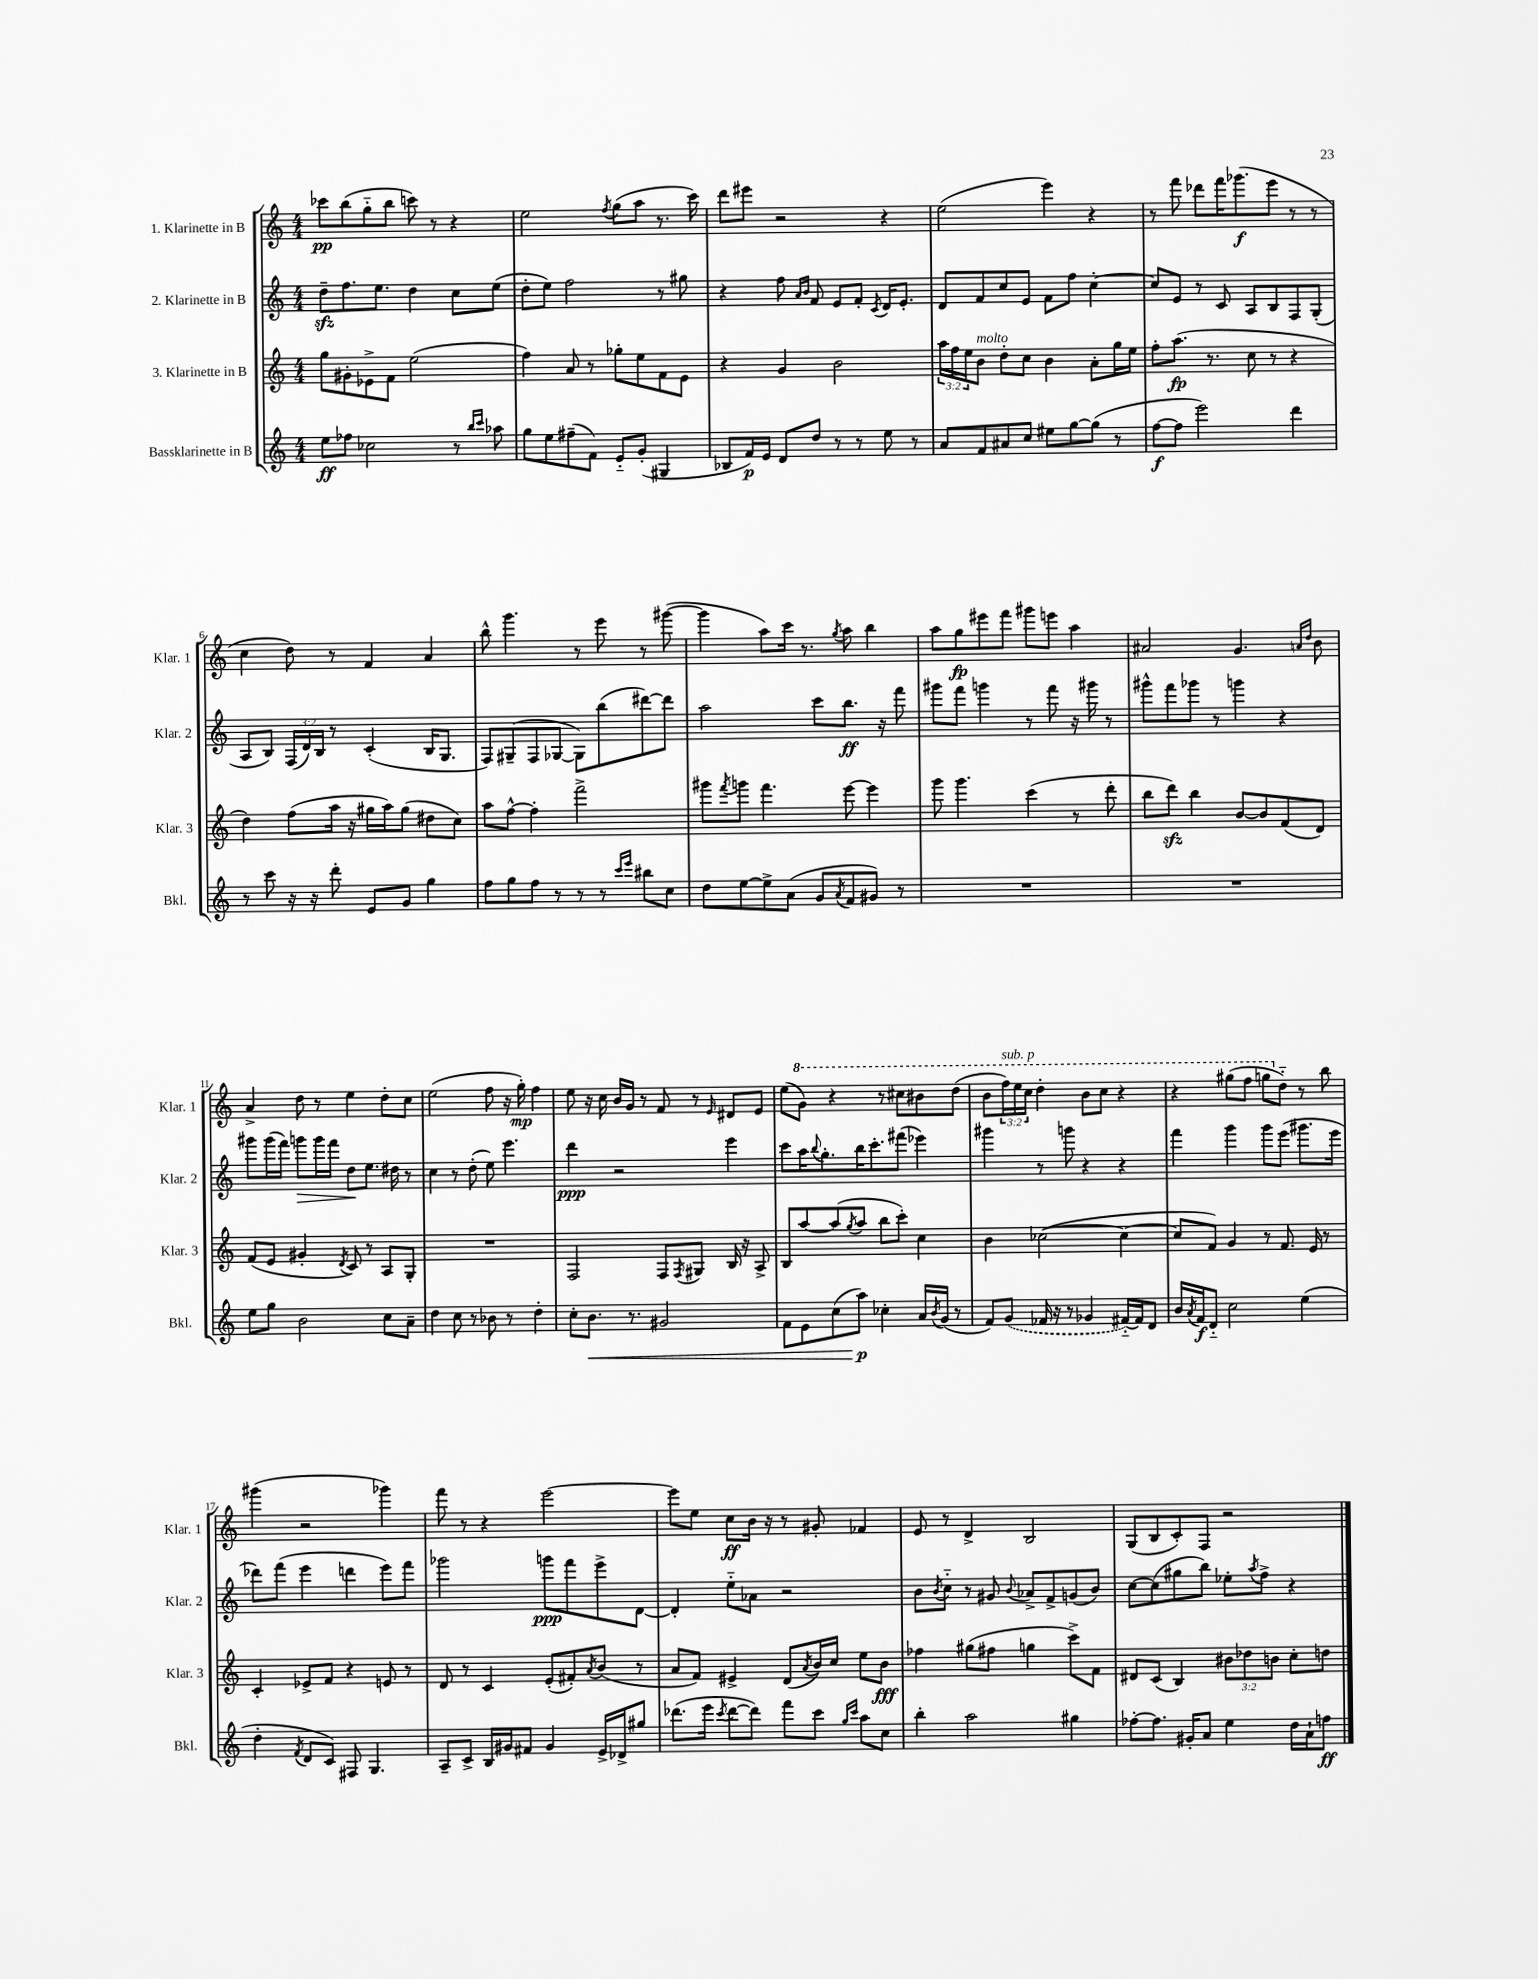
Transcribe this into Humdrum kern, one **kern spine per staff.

**kern	**dynam	**kern	**dynam	**kern	**dynam	**kern	**dynam
*part4	*part4	*part3	*part3	*part2	*part2	*part1	*part1
*staff4	*staff4	*staff3	*staff3	*staff2	*staff2	*staff1	*staff1
*I"Bassklarinette in B	*	*I"3. Klarinette in B	*	*I"2. Klarinette in B	*	*I"1. Klarinette in B	*
*I'Bkl.	*	*I'Klar. 3	*	*I'Klar. 2	*	*I'Klar. 1	*
*clefG2	*	*clefG2	*	*clefG2	*	*clefG2	*
*k[]	*	*k[]	*	*k[]	*	*k[]	*
*M4/4	*	*M4/4	*	*M4/4	*	*M4/4	*
=1	=1	=1	=1	=1	=1	=1	=1
8ee\L	ff	8gg\L	.	8ddzz~\L	.	8ccc-X\L	pp
8ff-X\J	.	8g#X'\	.	8.ff\	.	(8bb\	.
2cc-X\	.	8e-X^\	.	.	.	8gg\	.
.	.	.	.	8.ee\J	.	.	.
.	.	8f\J	.	.	.	8bb\J	.
.	.	(2ee\	.	4dd\	.	8cccn\)	.
.	.	.	.	.	.	8r	.
8r	.	.	.	8cc\L	.	4r	.
16qqbb/LL	.	.	.	.	.	.	.
16qqccc/JJ	.	.	.	.	.	.	.
8aa-X\	.	.	.	(8ee\J	.	.	.
=2	=2	=2	=2	=2	=2	=2	=2
8gg\L	.	4ff\)	.	8dd'\L	.	2ee\	.
8ee\	.	.	.	8ee\J)	.	.	.
(8ff#X~\	.	8a/	.	2ff\	.	.	.
8f\J)	.	8r	.	.	.	.	.
.	.	.	.	.	.	8qff/	.
8e/L	.	8gg-X'\L	.	.	.	(8gg\L	.
(8g'/J	.	8ee\	.	.	.	8aa\J	.
4G#X/	.	8f\	.	8r	.	8.r	.
.	.	8e\J	.	8gg#X\	.	.	.
.	.	.	.	.	.	16ccc\)	.
=3	=3	=3	=3	=3	=3	=3	=3
8B-X/L	.	4r	.	4r	.	8ddd\L	.
16f/L)	p	.	.	.	.	8eee#X\J	.
16e/JJ	.	.	.	.	.	.	.
8d/L	.	4g/	.	8ff\	.	2r	.
.	.	.	.	16qqa/LL	.	.	.
.	.	.	.	16qqb/JJ	.	.	.
8dd/J	.	.	.	8f/	.	.	.
8r	.	2b\	.	8e/L	.	.	.
8r	.	.	.	8f'/J	.	.	.
.	.	.	.	8qc/	.	.	.
8ee\	.	.	.	16d/KL	.	4r	.
.	.	.	.	8.e'/J	.	.	.
8r	.	.	.	.	.	.	.
=4	=4	=4	=4	=4	=4	=4	=4
8a/L	.	24aa\LL	.	8d/L	.	(2ee\	.
.	.	24ff\	.	.	.	.	.
.	.	24ee\J	.	.	.	.	.
!	!	!LO:TX:a:i:t=molto	!	!	!	!	!
8f/	.	8b\J	.	8f/	.	.	.
8a#X/	.	8dd'\L	.	8cc/	.	.	.
8cc/J	.	8cc\J	.	8e/J	.	.	.
8ee#X\L	.	4b\	.	8f\L	.	4eee\)	.
[8gg\	.	.	.	8ff\J	.	.	.
(8gg\J]	.	8a'\L	.	[4cc'\	.	4r	.
8r	.	16gg\L	.	.	.	.	.
.	.	16ee\JJ	.	.	.	.	.
=5	=5	=5	=5	=5	=5	=5	=5
[8ff\L	f	8ff'\L	.	8cc/L]	.	8r	.
8ff\J]	.	(8.aa\J	fp	8e/J	.	8fff\	.
2eee\)	.	.	.	8r	.	8ddd-X\L	.
.	.	8.r	.	.	.	.	.
.	.	.	.	8c/	.	16fff\K	.
.	.	.	.	.	.	(8.ggg-X\	f
.	.	8cc\	.	8A/L	.	.	.
.	.	8r	.	8B/	.	8eee\J	.
4ddd\	.	4r	.	8F/	.	8r	.
.	.	.	.	(8G'/J	.	8r	.
!!LO:LB:g=z
=6	=6	=6	=6	=6	=6	=6	=6
8r	.	4dd\)	.	8A/L	.	4cc\	.
8ccc\	.	.	.	8B/J)	.	.	.
16r	.	(8ff\L	.	(24F/LL	.	8dd\)	.
.	.	.	.	24d/)	.	.	.
16r	.	.	.	.	.	.	.
.	.	.	.	24B/JJ	.	.	.
8ddd'\	.	16aa\Jk	.	8r	.	8r	.
.	.	16r	.	.	.	.	.
8e/L	.	16gg#X\LL	.	(4c'/	.	4f/	.
.	.	16aa\J)	.	.	.	.	.
8g/J	.	(8gg#\J	.	.	.	.	.
4gg\	.	8dd#X\L	.	16B/KL	.	4a/	.
.	.	.	.	8.G/J	.	.	.
.	.	8cc\J)	.	.	.	.	.
=7	=7	=7	=7	=7	=7	=7	=7
8ff\L	.	8aa\L	.	8F/L)	.	8bb^^\	.
8gg\	.	[8ff^^\J	.	(8G#X~/	.	4.ggg\	.
8ff\J	.	4ff'\]	.	8F/	.	.	.
8r	.	.	.	[8G-X/J	.	.	.
8r	.	2fff^\	.	8G-\L])	.	8r	.
8r	.	.	.	(8bb\	.	8eee\	.
16qqccc/LL	.	.	.	.	.	.	.
16qqeee/JJ	.	.	.	.	.	.	.
8bb#X\L	.	.	.	[8ddd#X\)	.	8r	.
8cc\J	.	.	.	8ddd#\J]	.	([8ggg#X\	.
=8	=8	=8	=8	=8	=8	=8	=8
8dd\L	.	8ggg#X\L	.	2aa\	.	4ggg#\]	.
.	.	8qfff/	.	.	.	.	.
[8ee\	.	8gggn\J	.	.	.	.	.
8ee^\]	.	4.fff\	.	.	.	8aa\L)	.
(8a\J	.	.	.	.	.	16ccc\Jk	.
.	.	.	.	.	.	8.r	.
8g/L	.	.	.	8ccc\L	.	.	.
8qa/	.	.	.	.	.	8qgg/	.
8f/	.	[8eee\	.	8.bb\J	ff	8aa\	.
8g#X/J)	.	4eee\]	.	.	.	4bb\	.
.	.	.	.	16r	.	.	.
8r	.	.	.	8fff\	.	.	.
=9	=9	=9	=9	=9	=9	=9	=9
1r	.	8ggg\	.	8ggg#X\L	.	8aa\L	.
.	.	4.ggg\	.	8fff\J	.	8gg\	fp
.	.	.	.	4gggn\	.	8eee#X\	.
.	.	.	.	.	.	8fff\J	.
.	.	(4ccc\	.	8r	.	8ggg#X\L	.
.	.	.	.	8fff\	.	8eeen\J	.
.	.	8r	.	16r	.	4aa\	.
.	.	.	.	16ggg#X\	.	.	.
.	.	8ddd'\	.	8r	.	.	.
=10	=10	=10	=10	=10	=10	=10	=10
1r	.	8bb\L	.	8ggg#X^^\L	.	2a#X/	.
.	.	8dddzz\J)	.	8fff\	.	.	.
.	.	4bb\	.	8ggg-X\J	.	.	.
.	.	.	.	8r	.	.	.
.	.	[8b/L	.	4gggn\	.	4.g/	.
.	.	8b/]	.	.	.	.	.
.	.	(8f/	.	4r	.	.	.
.	.	.	.	.	.	16qqan/LL	.
.	.	.	.	.	.	16qqdd/JJ	.
.	.	8d/J)	.	.	.	8b\	.
!!LO:LB:g=z
=11	=11	=11	=11	=11	=11	=11	=11
8ee\L	.	(8f/L	.	8ggg#X\L	.	4a^/	.
8gg\J	.	8e/J	.	(16ggg#\L	.	.	.
.	.	.	.	16fff\JJ)	.	.	.
!	!	!	!	!	!LO:HP:b	!	!
2b\	.	4g#X'/	.	8gggn\L	>	8dd\	.
.	.	.	.	16ggg\L	.	8r	.
.	.	.	.	16fff\JJ	.	.	.
.	.	8qd/	.	.	.	.	.
.	.	8c/)	.	8dd\L	.	4ee\	.
.	.	8r	.	8.ee\J	]	.	.
8cc\L	.	8A/L	.	.	.	8dd'\L	.
.	.	.	.	16dd#X\	.	.	.
8a~\J	.	8G'/J	.	8r	.	8cc\J	.
=12	=12	=12	=12	=12	=12	=12	=12
4dd\	.	1r	.	4cc\	.	(2ee\	.
8cc\	.	.	.	8r	.	.	.
8r	.	.	.	(8dd'\	.	.	.
8b-X\	.	.	.	8ee\)	.	8ff\	.
8r	.	.	.	4.eee\	.	16r	.
.	.	.	.	.	.	16gg'\)	mp
4dd'\	.	.	.	.	.	4ff\	.
=13	=13	=13	=13	=13	=13	=13	=13
8cc'\L	.	2F/	.	4ddd\	ppp	8ee\	.
!	!LO:HP:b	!	!	!	!	!	!
8.b\J	<	.	.	.	.	16r	.
.	.	.	.	.	.	16cc\	.
.	.	.	.	2r	.	16b/LL	.
8.r	.	.	.	.	.	16g/JJ	.
.	.	.	.	.	.	8r	.
2g#X/	.	8F/L	.	.	.	8f/	.
.	.	8qF/	.	.	.	.	.
.	.	8G#X/J	.	.	.	8r	.
.	.	.	.	.	.	16qqe/	.
.	.	16B/	.	4eee\	.	8d#X/L	.
.	.	16r	.	.	.	.	.
.	.	8A^/	.	.	.	8e/J	.
=14	=14	=14	=14	=14	=14	=14	=14
8f\L	.	8B/L	.	8ccc\L	.	(8ee\L	.
*	*	*	*	*	*	*8va	*
8e\	.	[8aa/	.	16aa\K	.	8gg\J)	.
.	.	.	.	8qqbb/	.	.	.
.	.	.	.	8.gg'\	.	.	.
(8cc\	.	(8aa/]	.	.	.	4r	.
.	.	8qgg/	.	.	.	.	.
8aa\J)	p	8aa/J	.	16bb\K	.	.	.
.	.	.	.	8.ccc'\	.	.	.
4cc-X'\	[	8bb\L	.	.	.	8r	.
.	.	8ccc'\J)	.	(8fff#X\J	.	8ccc#X\L	.
16a/LL	.	4cc\	.	4eee-X\)	.	8bb#X\	.
8qb/	.	.	.	.	.	.	.
(16g/JJ	.	.	.	.	.	.	.
8r	.	.	.	.	.	(8ddd\J	.
=15	=15	=15	=15	=15	=15	=15	=15
8f/L)	.	4b\	.	4ggg#X\	.	8bb\L	.
!	!	!	!	!	!	!LO:TX:a:i:t=sub. p	!
(8g/J	.	.	.	.	.	24fff\L)	.
.	.	.	.	.	.	24eee\	.
.	.	.	.	.	.	24ccc\JJ	.
16f-X/	.	([2cc-X\	.	8r	.	4ddd'\	.
16r	.	.	.	.	.	.	.
8r	.	.	.	8gggn\	.	.	.
4g-X/	.	.	.	4r	.	8bb\L	.
.	.	.	.	.	.	8ccc\J	.
[16f#X/LL)	.	4cc-\_	.	4r	.	4r	.
16f#/J]	.	.	.	.	.	.	.
8d/J	.	.	.	.	.	.	.
=16	=16	=16	=16	=16	=16	=16	=16
16b/LL	.	8cc-/L]	.	4fff\	.	4r	.
8qa/	.	.	.	.	.	.	.
16f/J	f	.	.	.	.	.	.
8d/J	.	8f/J)	.	.	.	.	.
2cc\	.	4g/	.	4ggg\	.	(8ggg#X\L	.
.	.	.	.	.	.	8fff\J	.
.	.	8r	.	8ggg\L	.	8gggn\L	.
*	*	*	*	*	*	*X8va	*
.	.	8.f/	.	(8eee\J	.	8dd\J)	.
(4ee\	.	.	.	8.ggg#X\L	.	8r	.
.	.	16e/	.	.	.	.	.
.	.	8r	.	.	.	8bb\	.
.	.	.	.	16eee\Jk	.	.	.
!!LO:LB:g=z
=17	=17	=17	=17	=17	=17	=17	=17
4dd'\	.	4c'/	.	8ddd-X\L)	.	(4ggg#X\	.
.	.	.	.	(8fff\J	.	.	.
8qf/	.	.	.	.	.	.	.
8d/L	.	8e-X^/L	.	4eee\	.	2r	.
8c/J)	.	8f/J	.	.	.	.	.
8F#X/	.	4r	.	4dddn\	.	.	.
4.G/	.	.	.	.	.	.	.
.	.	8en/	.	8eee\L)	.	4ggg-X\)	.
.	.	8r	.	8fff\J	.	.	.
=18	=18	=18	=18	=18	=18	=18	=18
8A~/L	.	8d/	.	2ggg-X\	.	8fff\	.
8c^/J	.	8r	.	.	.	8r	.
16B/LL	.	4c/	.	.	.	4r	.
16g#X/J	.	.	.	.	.	.	.
8f#X/J	.	.	.	.	.	.	.
4g#/	.	(8e'/L	.	8gggn\L	ppp	[2eee\	.
.	.	8f#X'/)	.	8fff\	.	.	.
.	.	8qa/	.	.	.	.	.
16e^/LL	.	(8b/J	.	8eee^\	.	.	.
16d-X^/J	.	.	.	.	.	.	.
8gg#X/J	.	8r	.	[8d\J	.	.	.
=19	=19	=19	=19	=19	=19	=19	=19
(8.ddd-X\L	.	8a/L	.	4d'/]	.	8eee\L]	.
.	.	8f/J)	.	.	.	8ee\J	.
16eee\Jk	.	.	.	.	.	.	.
8qccc/	.	.	.	.	.	.	.
[8ddd-\L	.	4e#X^/	.	8ee\L	.	8cc\L	ff
8ddd-\J])	.	.	.	8a-X\J	.	16b\Jk	.
.	.	.	.	.	.	16r	.
8fff\L	.	(8d/L	.	2r	.	8r	.
.	.	8qa/	.	.	.	.	.
8ccc\J	.	16b/L)	.	.	.	8g#X'/	.
.	.	16cc/JJ	.	.	.	.	.
16qqgg/LL	.	.	.	.	.	.	.
16qqccc/JJ	.	.	.	.	.	.	.
8aa\L	.	8ee\L	.	.	.	4f-X/	.
8cc\J	.	8b\J	fff	.	.	.	.
=20	=20	=20	=20	=20	=20	=20	=20
4bb'\	.	4ff-X\	.	8b\L	.	8e/	.
.	.	.	.	8qb/	.	.	.
.	.	.	.	8cc\J	.	8r	.
2aa\	.	(8gg#X\L	.	8r	.	4d^/	.
.	.	8ff#X\J	.	8g#X/	.	.	.
.	.	.	.	8qqb/	.	.	.
.	.	4ggn\	.	8a-X^/L	.	2B/	.
.	.	.	.	8f^/	.	.	.
4gg#X\	.	8ccc^\L)	.	(8gn/	.	.	.
.	.	8f\J	.	8b/J)	.	.	.
=21	=21	=21	=21	=21	=21	=21	=21
[8ff-X'\L	.	8d#X/L	.	[8cc\L	.	(8G/L	.
8.ff-\J]	.	(8c/J	.	(8cc\]	.	8B/	.
.	.	4B/)	.	8gg#X\	.	8c'/)	.
16g#X'/KL	.	.	.	.	.	.	.
8a/J	.	.	.	8bb\J)	.	8F/J	.
4ee\	.	12b#X\L	.	8ee-X'\L	.	2r	.
.	.	12dd-X\	.	.	.	.	.
.	.	.	.	8qaa/	.	.	.
.	.	.	.	8ff^\J	.	.	.
.	.	12bn\J	.	.	.	.	.
16dd\LL	.	8cc'\L	.	4r	.	.	.
16a`\J	.	.	.	.	.	.	.
8ffn\J	ff	8ddn\J	.	.	.	.	.
==	==	==	==	==	==	==	==
*-	*-	*-	*-	*-	*-	*-	*-
